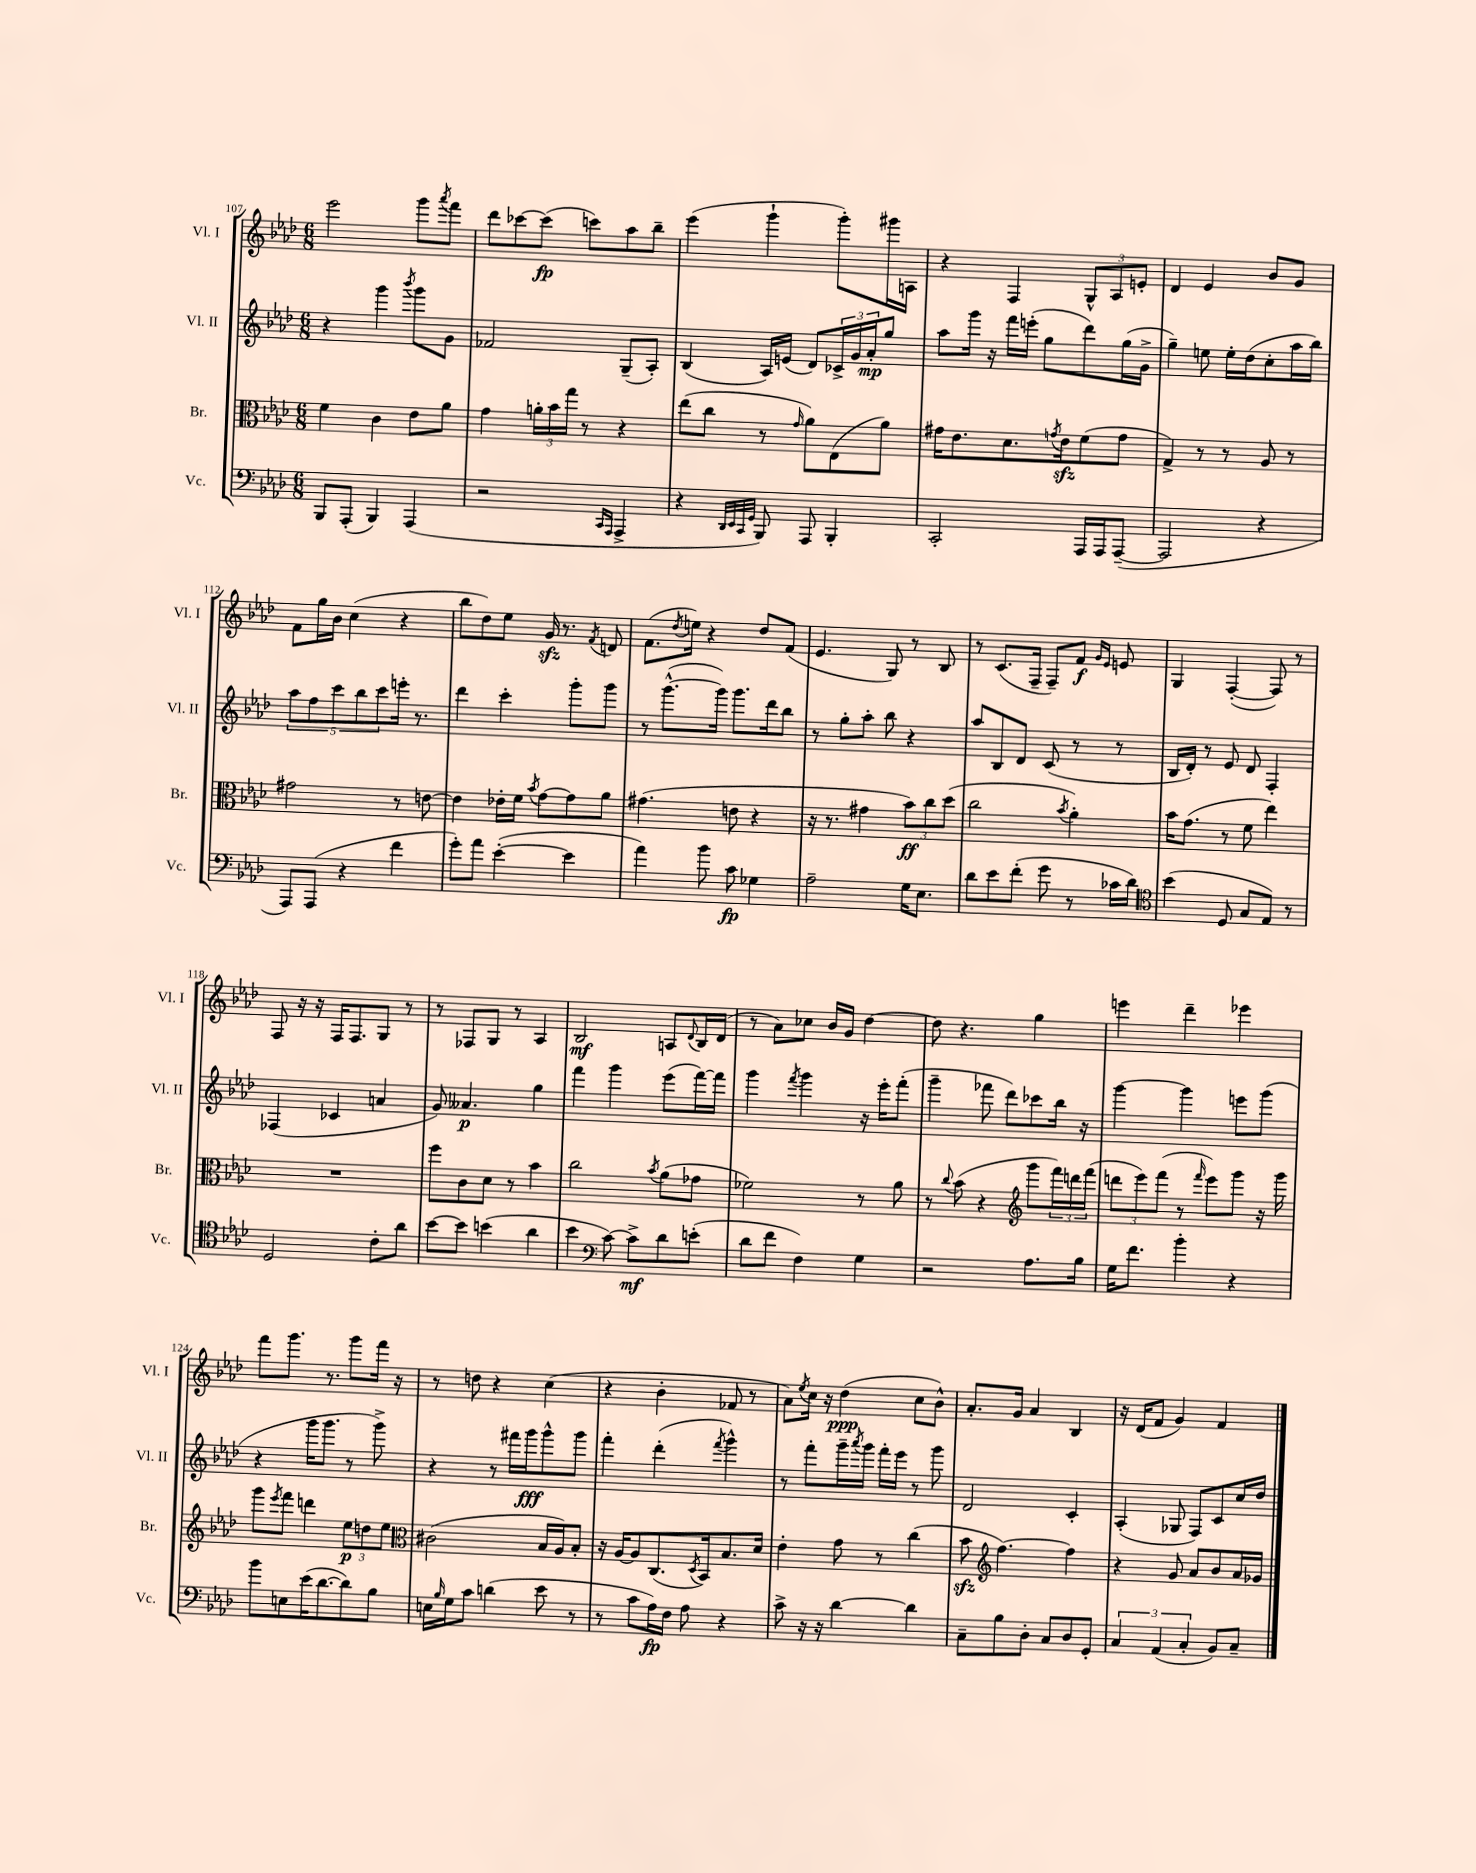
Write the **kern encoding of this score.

**kern	**dynam	**kern	**dynam	**kern	**dynam	**kern	**dynam
*part4	*part4	*part3	*part3	*part2	*part2	*part1	*part1
*staff4	*staff4	*staff3	*staff3	*staff2	*staff2	*staff1	*staff1
*I"Vc.	*	*I"Br.	*	*I"Vl. II	*	*I"Vl. I	*
*I'Vc.	*	*I'Br.	*	*I'Vl. II	*	*I'Vl. I	*
*clefF4	*	*clefC3	*	*clefG2	*	*clefG2	*
*k[b-e-a-d-]	*	*k[b-e-a-d-]	*	*k[b-e-a-d-]	*	*k[b-e-a-d-]	*
*M6/8	*	*M6/8	*	*M6/8	*	*M6/8	*
=107	=107	=107	=107	=107	=107	=107	=107
8BBB-/L	.	4f\	.	4r	.	2eee-\	.
(8AAA-'/J	.	.	.	.	.	.	.
4BBB-/)	.	4c\	.	4ggg\	.	.	.
.	.	.	.	8qbbb-/	.	.	.
(4AAA-/	.	8e-\L	.	8ggg\L	.	8ggg\L	.
.	.	.	.	.	.	8qaaa-/	.
.	.	8a-\J	.	8g\J	.	8fff\J	.
=108	=108	=108	=108	=108	=108	=108	=108
2r	.	4g\	.	2f-X/	.	8ddd-\L	.
.	.	.	.	.	.	[8ccc-X\	.
.	.	24an'\LL	.	.	.	(8ccc-\J]	fp
.	.	24b-\	.	.	.	.	.
.	.	24gg\JJ	.	.	.	.	.
.	.	8r	.	.	.	8cccn\L)	.
16qqCC/LL	.	.	.	.	.	.	.
16qqAAA-/JJ	.	.	.	.	.	.	.
4AAA-^/	.	4r	.	(8G~/L	.	8aa-\	.
.	.	.	.	8A-'/J)	.	8bb-~\J	.
=109	=109	=109	=109	=109	=109	=109	=109
4r	.	(8ee-\L	.	(4B-/	.	(4eee-\	.
.	.	8cc\J	.	.	.	.	.
32qqDD-/LLL	.	.	.	.	.	.	.
32qqEE-/	.	.	.	.	.	.	.
32qqCC/	.	.	.	.	.	.	.
32qqGG/JJJ	.	.	.	.	.	.	.
8BBB-/)	.	8r	.	16A-/LL)	.	4ggg`\	.
.	.	.	.	(16en/JJ	.	.	.
.	.	16qqg/	.	.	.	.	.
8AAA-/	.	8a-\L)	.	8d-/L)	.	.	.
4BBB-'/	.	(8E-\	.	24c-X^/L	.	8ggg'\L)	.
.	.	.	.	24g/	.	.	.
.	.	.	.	24a-'/J	mp	.	.
.	.	8a-\J)	.	8gg/J	.	16ggg#X\L	.
.	.	.	.	.	.	16An\JJ	.
=110	=110	=110	=110	=110	=110	=110	=110
2CC'/	.	16g#X\KL	.	8aa-\L	.	4r	.
.	.	8.e-\	.	.	.	.	.
.	.	.	.	16ggg\Jk	.	.	.
.	.	.	.	16r	.	.	.
.	.	8.d-\	.	16fff\LL	.	4F/	.
.	.	.	.	(16eeen'\JJ	.	.	.
.	.	.	.	8gg\L	.	.	.
.	.	8qgn/	.	.	.	.	.
.	.	16e-zz\k	.	.	.	.	.
16AAA-/LL	.	(8f\	.	8ddd-\)	.	12G^^/L	.
16AAA-/J	.	.	.	.	.	.	.
.	.	.	.	.	.	12A-/	.
([8AAA-~/J	.	8g\J	.	(16gg\L	.	.	.
.	.	.	.	.	.	12en'/J	.
.	.	.	.	16g^\JJ	.	.	.
=111	=111	=111	=111	=111	=111	=111	=111
2AAA-/]	.	4G^/)	.	4gg~\)	.	4d-/	.
.	.	8r	.	8een\	.	4e-/	.
.	.	8r	.	16ee'\LL	.	.	.
.	.	.	.	(16dd-\J	.	.	.
4r	.	8A-/	.	8cc'\	.	8b-/L	.
.	.	8r	.	16aa-\L	.	8g/J	.
.	.	.	.	16bb-\JJ)	.	.	.
!!LO:LB:g=z
=112	=112	=112	=112	=112	=112	=112	=112
8AAA-/L)	.	2g#X\	.	10aa-\L	.	8f\L	.
.	.	.	.	10ff\	.	.	.
(8AAA-/J	.	.	.	.	.	16gg\L	.
.	.	.	.	.	.	16b-\JJ	.
.	.	.	.	10ccc\	.	.	.
4r	.	.	.	.	.	(4cc\	.
.	.	.	.	10bb-\	.	.	.
.	.	.	.	10ccc\	.	.	.
4f\	.	8r	.	16eeen'\Jk	.	4r	.
.	.	.	.	8.r	.	.	.
.	.	[8en\	.	.	.	.	.
=113	=113	=113	=113	=113	=113	=113	=113
8g'\L)	.	4e\]	.	4ddd-\	.	8bb-\L	.
8a-\J	.	.	.	.	.	8dd-\)	.
([4e-'\	.	16e-X'\LL	.	4ccc'\	.	8ee-\J	.
.	.	16f\JJ	.	.	.	.	.
.	.	8qb-/	.	.	.	.	.
.	.	[8g\L	.	.	.	16gzz/	.
.	.	.	.	.	.	8.r	.
4e-\]	.	8g\]	.	8ggg'\L	.	.	.
.	.	.	.	.	.	8qf/	.
.	.	8a-\J	.	8ggg\J	.	8dn/	.
=114	=114	=114	=114	=114	=114	=114	=114
4a-\)	.	(4.g#X\	.	8r	.	(8.f\L	.
.	.	.	.	([8.ggg^^\L	.	.	.
.	.	.	.	.	.	8qdd-/	.
.	.	.	.	.	.	16een\Jk)	.
8b-\	.	.	.	.	.	4r	.
.	.	.	.	16ggg\Jk])	.	.	.
8c\	fp	8en\	.	8.ggg\L	.	.	.
4G-X\	.	4r	.	.	.	8dd-/L	.
.	.	.	.	16ddd-\k	.	.	.
.	.	.	.	8bb-\J	.	(8f/J	.
=115	=115	=115	=115	=115	=115	=115	=115
2A-~\	.	16r	.	8r	.	4.e-/	.
.	.	8.r	.	.	.	.	.
.	.	.	.	8gg'\L	.	.	.
.	.	4g#X\	.	8aa-'\J	.	.	.
.	.	.	.	8bb-\	.	8G/)	.
16G\KL	.	12b-\L)	ff	4r	.	8r	.
8.E-\J	.	.	.	.	.	.	.
.	.	12cc\	.	.	.	.	.
.	.	.	.	.	.	8B-/	.
.	.	(12dd-\J	.	.	.	.	.
=116	=116	=116	=116	=116	=116	=116	=116
8d-\L	.	2cc\	.	8aa-/L	.	8r	.
8e-\	.	.	.	8B-/	.	(8.c/L	.
(8f'\J	.	.	.	8d-/J	.	.	.
.	.	.	.	.	.	16F~/Jk	.
8g\	.	.	.	(8c/	.	8F~/L)	.
.	.	8qb-/	.	.	.	.	.
8r	.	4a-'\)	.	8r	.	8f/J	f
.	.	.	.	.	.	16qqg/LL	.
.	.	.	.	.	.	16qqe-/JJ	.
16c-X\LL	.	.	.	8r	.	8en/	.
16d-\JJ)	.	.	.	.	.	.	.
=117	=117	=117	=117	=117	=117	=117	=117
*clefC4	*	*	*	*	*	*	*
(4b-\	.	16b-\KL	.	16B-/LL	.	4G/	.
.	.	(8.g\J	.	16d-'/JJ)	.	.	.
.	.	.	.	8r	.	.	.
8D-/	.	8r	.	8e-/	.	([4F'/	.
8G/L	.	8f\	.	8d-/	.	.	.
8E-/J)	.	4ee-\)	.	4F'/	.	8F/])	.
8r	.	.	.	.	.	8r	.
!!LO:LB:g=z
=118	=118	=118	=118	=118	=118	=118	=118
2D-/	.	2.r	.	(4F-X/	.	8F/	.
.	.	.	.	.	.	16r	.
.	.	.	.	.	.	16r	.
.	.	.	.	4c-X/	.	16F/KL	.
.	.	.	.	.	.	8.F/	.
8c'\L	.	.	.	4an/	.	8G/J	.
8a-\J	.	.	.	.	.	8r	.
=119	=119	=119	=119	=119	=119	=119	=119
[8b-\L	.	8ff\L	.	8g/)	.	8r	.
8b-\J]	.	8c\	.	4.a--X/	p	8F-X/L	.
(4bn\	.	8d-\J	.	.	.	8G/J	.
.	.	8r	.	.	.	8r	.
4a-\	.	4b-\	.	4gg\	.	4A-/	.
=120	=120	=120	=120	=120	=120	=120	=120
4b-\	.	2cc\	.	4fff\	.	2B-/	mf
*clefF4	*	*	*	*	*	*	*
[8c\)	.	.	.	4ggg\	.	.	.
8c^\L]	mf	.	.	.	.	.	.
.	.	8qb-/	.	.	.	.	.
8d-\	.	(8a-\L	.	(8eee-\L	.	8An/L	.
.	.	.	.	.	.	8qqd-/	.
(8en'\J	.	8g-X\J	.	[16fff\L)	.	16B-/L	.
.	.	.	.	16fff\JJ]	.	(16d-/JJ	.
=121	=121	=121	=121	=121	=121	=121	=121
8d-\L	.	2f-X\)	.	4ggg\	.	8r	.
8f\J	.	.	.	.	.	8a-\L)	.
.	.	.	.	8qfff/	.	.	.
4F\)	.	.	.	4ggg\	.	8cc-X\J	.
.	.	.	.	.	.	16b-/LL	.
.	.	.	.	.	.	16g/JJ	.
4G\	.	8r	.	16r	.	[4dd-\	.
.	.	.	.	16eee-'\KL	.	.	.
.	.	8a-\	.	(8fff'\J	.	.	.
=122	=122	=122	=122	=122	=122	=122	=122
2r	.	8r	.	4ggg~\	.	8dd-\]	.
.	.	8qqcc/	.	.	.	.	.
.	.	(8b-\	.	.	.	4.r	.
.	.	4r	.	8fff-X\	.	.	.
.	.	.	.	8ddd-\L)	.	.	.
*	*	*clefG2	*	*	*	*	*
8.A-\L	.	8ggg\L	.	8ccc-X\	.	4gg\	.
.	.	24fff\L)	.	16bb-\Jk	.	.	.
.	.	24dddn\	.	.	.	.	.
16B-\Jk	.	.	.	16r	.	.	.
.	.	(24fff\JJ	.	.	.	.	.
=123	=123	=123	=123	=123	=123	=123	=123
16G\KL	.	12dddn\L	.	[4ggg\	.	4eeen\	.
8.f\J	.	.	.	.	.	.	.
.	.	12eee-\)	.	.	.	.	.
.	.	(12fff\J	.	.	.	.	.
4b-'\	.	8r	.	4ggg\]	.	4ddd-~\	.
.	.	16qqfff/	.	.	.	.	.
.	.	8eee-\L)	.	.	.	.	.
4r	.	8ggg\J	.	8eeen\L	.	4eee-X\	.
.	.	16r	.	(8ggg\J	.	.	.
.	.	16ggg\	.	.	.	.	.
!!LO:LB:g=z
=124	=124	=124	=124	=124	=124	=124	=124
8b-\L	.	8ggg\L	.	4r	.	8fff\L	.
.	.	8qeee-/	.	.	.	.	.
8En\	.	8fff\J	.	.	.	8.ggg\J	.
(16e-\K	.	4dddn\	.	16ggg\KL	.	.	.
[8.d-\	.	.	.	8.ggg\J	.	8.r	.
8d-\])	.	12ee-\L	p	8r	.	8ggg\L	.
.	.	12ddn\	.	.	.	.	.
8B-\J	.	.	.	8ggg^\)	.	16fff\Jk	.
.	.	12ee-\J	.	.	.	.	.
.	.	.	.	.	.	16r	.
=125	=125	=125	=125	=125	=125	=125	=125
*	*	*clefC3	*	*	*	*	*
16En\LL	.	(2c#X\	.	4r	.	8r	.
16qqB-/	.	.	.	.	.	.	.
16G\J	.	.	.	.	.	.	.
8c\J	.	.	.	.	.	8ddn\	.
(4dn\	.	.	.	8r	.	4r	.
.	.	.	.	16fff#X\LL	.	.	.
.	.	.	.	16ggg\J	fff	.	.
8e-\	.	16B-/LL	.	8ggg^^\	.	(4cc\	.
.	.	16A-/J)	.	.	.	.	.
8r	.	8B-'/J	.	8ggg\J	.	.	.
=126	=126	=126	=126	=126	=126	=126	=126
8r	.	16r	.	4fff'\	.	4r	.
.	.	[16A-/KL	.	.	.	.	.
8c\L	.	8A-/]	.	.	.	.	.
16A-\L)	fp	(8.C/	.	(4ddd-'\	.	4b-'\	.
16F\JJ	.	.	.	.	.	.	.
8A-\	.	.	.	.	.	.	.
.	.	8qD-/	.	.	.	.	.
.	.	16BB-/k)	.	.	.	.	.
.	.	.	.	8qfff/	.	.	.
4r	.	8.B-/	.	4ggg^^\)	.	8f-X/	.
.	.	.	.	.	.	8r	.
.	.	16d-/Jk	.	.	.	.	.
=127	=127	=127	=127	=127	=127	=127	=127
8c^\	.	4e-'\	.	8r	.	8a-\L)	.
.	.	.	.	.	.	8qee-/	.
16r	.	.	.	8fff'\L	.	16cc\Jk	.
16r	.	.	.	.	.	16r	.
[4d-\	.	8g\	.	16ggg~\L	.	(4dd-\	ppp
.	.	.	.	8qaaa-/	.	.	.
.	.	.	.	16ggg\JJ	.	.	.
.	.	8r	.	16fff'\LL	.	.	.
.	.	.	.	16eee-\JJ	.	.	.
4d-\]	.	(4cc\	.	8r	.	8cc\L	.
.	.	.	.	8ggg\	.	8b-^^\J)	.
=128	=128	=128	=128	=128	=128	=128	=128
8C~\L	.	8b-zz\	.	2d-/	.	8.a-'/L	.
*	*	*clefG2	*	*	*	*	*
8B-\	.	[4.ff\)	.	.	.	.	.
.	.	.	.	.	.	16g/Jk	.
8D-'\J	.	.	.	.	.	4a-/	.
8C/L	.	.	.	.	.	.	.
8D-/	.	4ff\]	.	4c'/	.	4B-/	.
8GG'/J	.	.	.	.	.	.	.
=129	=129	=129	=129	=129	=129	=129	=129
6C/	.	4r	.	(4A-'/	.	16r	.
.	.	.	.	.	.	(16d-/KL	.
.	.	.	.	.	.	8f/J	.
(6AA-/	.	.	.	.	.	.	.
.	.	8g/	.	8G-X/	.	4g/)	.
6C'/	.	.	.	.	.	.	.
.	.	8a-/L	.	8F/L)	.	.	.
8BB-/L)	.	8b-/	.	8c/	.	4f/	.
8C~/J	.	16a-/L	.	16cc/L	.	.	.
.	.	16g-X/JJ	.	16dd-/JJ	.	.	.
==	==	==	==	==	==	==	==
*-	*-	*-	*-	*-	*-	*-	*-
